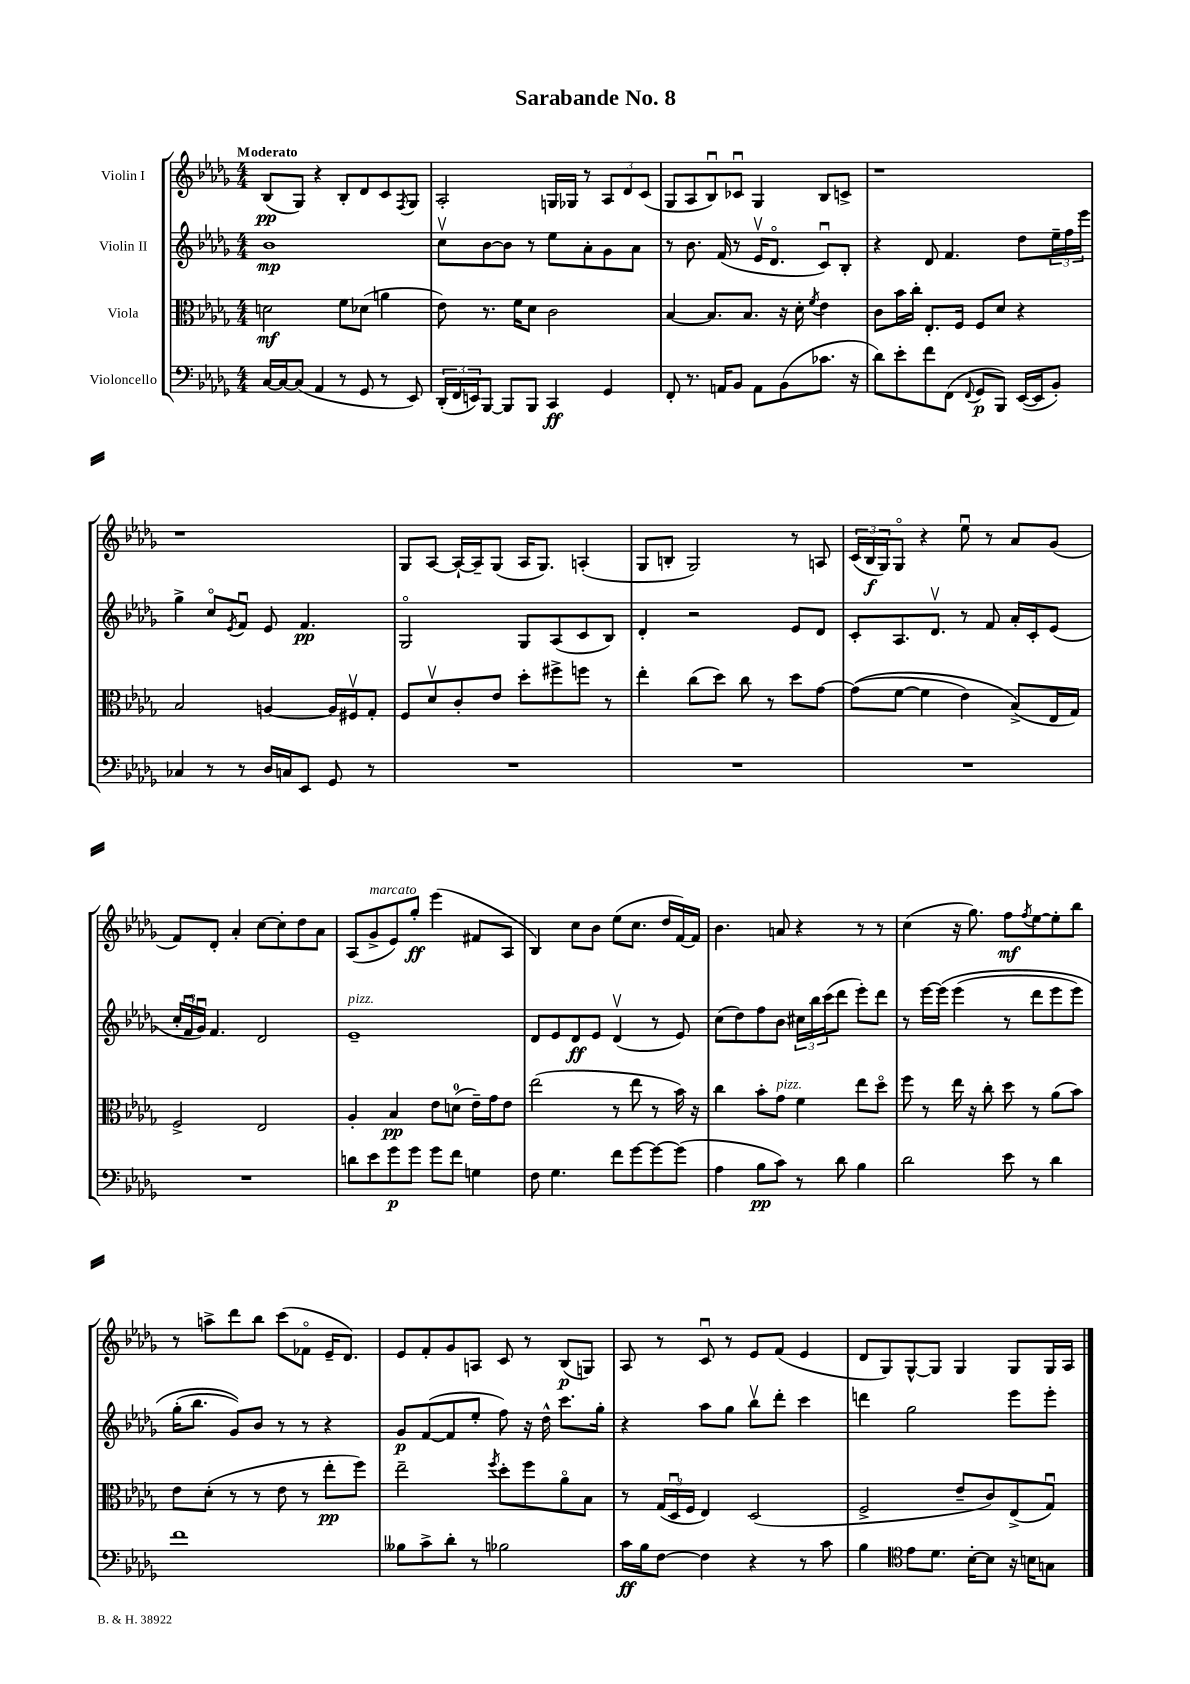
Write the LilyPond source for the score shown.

\header { title = "Sarabande No. 8" }
<<
\new StaffGroup <<
\new Staff = "s0" \with { instrumentName = "Violin I" } {
    \clef treble \key des \major \numericTimeSignature \time 4/4 \tempo "Moderato"
    bes8\pp( ges8) r4 bes8-. des'8 c'8 \acciaccatura { f8 } ges8 |
    aes2-. g16 ges16 r8 \tuplet 3/2 { aes8 des'8 c'8( } |
    ges8 aes8 bes8\downbow) ces'8\downbow ges4 bes8 c'8-> |
    r1 |
    r1 |
    ges8 aes8~ aes16~-! aes16-- ges8( aes16 ges8.) a4-.( |
    ges8 b8-. ges2) r8 a8 |
    \tuplet 3/2 { c'16( bes16\f ges16) } ges8\flageolet r4 ees''8\downbow r8 aes'8 ges'8( |
    f'8) des'8-. aes'4-. c''8~ c''8-. des''8 aes'8 |
    aes8( ges'8->^\markup { \italic "marcato" } ees'8) ges''8-.\ff ees'''4( fis'8 aes8 |
    bes4) c''8 bes'8 ees''8( c''8. des''16 f'16~) f'16 |
    bes'4. a'8 r4 r8 r8 |
    c''4( r16 ges''8.) f''8\mf \acciaccatura { f''8 } ees''8~ ees''8-. bes''8 |
    r8 a''8-> des'''8 bes''8 c'''8( fes'8\flageolet ees'16-- des'8.) |
    ees'8 f'8-. ges'8 a8 c'8 r8 bes8\p( g8) |
    aes8 r8 c'8\downbow r8 ees'8 f'8( ees'4 |
    des'8 ges8) ges8~-^ ges8 ges4 ges8 ges16 aes16 \bar "|." |
}
\new Staff = "s1" \with { instrumentName = "Violin II" } {
    \clef treble \key des \major \numericTimeSignature \time 4/4
    bes'1\mp |
    c''8\upbow bes'8~ bes'8 r8 ees''8 aes'8-. ges'8 aes'8 |
    r8 bes'8. f'16( r8 ees'16\upbow des'8.\flageolet c'8\downbow) bes8-. |
    r4 des'8 f'4. des''8 \tuplet 3/2 { ees''16-- f''16 ees'''16 } |
    ges''4-> c''8\flageolet \acciaccatura { ees'8 } f'8\downbow ees'8 f'4.\pp |
    ges2\flageolet ges8 aes8( c'8 bes8) |
    des'4-. r2 ees'8 des'8 |
    c'8-. aes8. des'8.\upbow r8 f'8 aes'16-. c'16-. ees'8( |
    \tuplet 3/2 { c''16-. f'16\downbow ges'16\downbow) } f'4. des'2 |
    ees'1--^\markup { \italic "pizz." } |
    des'8 ees'8 des'8\ff ees'8 des'4\upbow( r8 ees'8) |
    c''8( des''8) f''8 bes'8 \tuplet 3/2 { cis''16 bes''16 c'''16( } des'''8 ees'''8-.) des'''8 |
    r8 ees'''16~ ees'''16\( ees'''4( r8 des'''8 ees'''8 ees'''8) |
    ges''16-.( bes''8. ges'8)\) bes'8 r8 r8 r4 |
    ges'8\p f'8~( f'8 ees''8-. f''8) r16 des''16-^ c'''8. ges''16-. |
    r4 aes''8 ges''8 bes''8\upbow des'''8-. c'''4 |
    d'''4 ges''2 ees'''8 ees'''8-. \bar "|." |
}
\new Staff = "s2" \with { instrumentName = "Viola" } {
    \clef alto \key des \major \numericTimeSignature \time 4/4
    d'2\mf f'8 des'8( a'4 |
    ees'8) r8. f'16 des'8 c'2 |
    bes4~ bes8. bes8. r16 des'16-. \acciaccatura { f'8 } ees'4 |
    c'8 bes'16 c''16-. ees8.-. f16 f8 des'8 r4 |
    bes2 a4~ a16 fis16\upbow ges8-. |
    f8 des'8\upbow c'8-. ees'8 des''8-. fis''8-> f''8 r8 |
    ees''4-. c''8( des''8) c''8 r8 des''8 ges'8~ |
    ges'8(\( f'8~ f'4 ees'4) bes8->(\) ees16 ges16) |
    f2-> ees2 |
    aes4-. bes4\pp ees'8 d'8-0( ees'16--) ges'16 ees'8 |
    ees''2( r8 ees''8 r8 bes'16) r16 |
    c''4 bes'8-. ges'8^\markup { \italic "pizz." } f'4 ees''8 des''8\flageolet |
    f''8 r8 ees''16 r16 c''8-. des''8 r8 aes'8( bes'8) |
    ees'8 des'8-.( r8 r8 ees'8 r8 ees''8-.\pp f''8) |
    ees''2-- \acciaccatura { f''8 } des''8-. f''8 aes'8\flageolet bes8 |
    r8 \tuplet 3/2 { ges16( des16\downbow f16 } ees4) des2( |
    f2-> ees'8-- c'8) ees8->( ges8\downbow) \bar "|." |
}
\new Staff = "s3" \with { instrumentName = "Violoncello" } {
    \clef bass \key des \major \numericTimeSignature \time 4/4
    c16~ c16~ c8( aes,4 r8 ges,8 r8 ees,8) |
    \tuplet 3/2 { des,16-.( f,16 e,16) } bes,,8~ bes,,8 bes,,8 c,4\ff ges,4 |
    f,8-. r8. a,16 bes,8 a,8 bes,8( ces'8. r16 |
    des'8) ees'8-. f'8 f,8( \appoggiatura { f,8 } ges,8\p bes,,8) ees,16~( ees,16 bes,8-.) |
    ces4 r8 r8 des16 c16 ees,8 ges,8 r8 |
    R1 |
    R1 |
    R1 |
    R1 |
    d'8 ees'8 ges'8\p ges'8 ges'8 f'8 g4 |
    f8 ges4. f'8 ges'8~ ges'8~ ges'8( |
    aes4 bes8\pp c'8) r8 des'8 bes4 |
    des'2 ees'8 r8 des'4 |
    f'1 |
    beses8 c'8-> des'8-. r8 bes2 |
    c'16\ff bes16 f8~ f4 r4 r8 c'8 |
    bes4 \clef tenor ees'8 des'8. bes16~-. bes8 r16 b16 g8 \bar "|." |
}
>>
>>
\layout { \context { \Score \remove "Bar_number_engraver" } }
